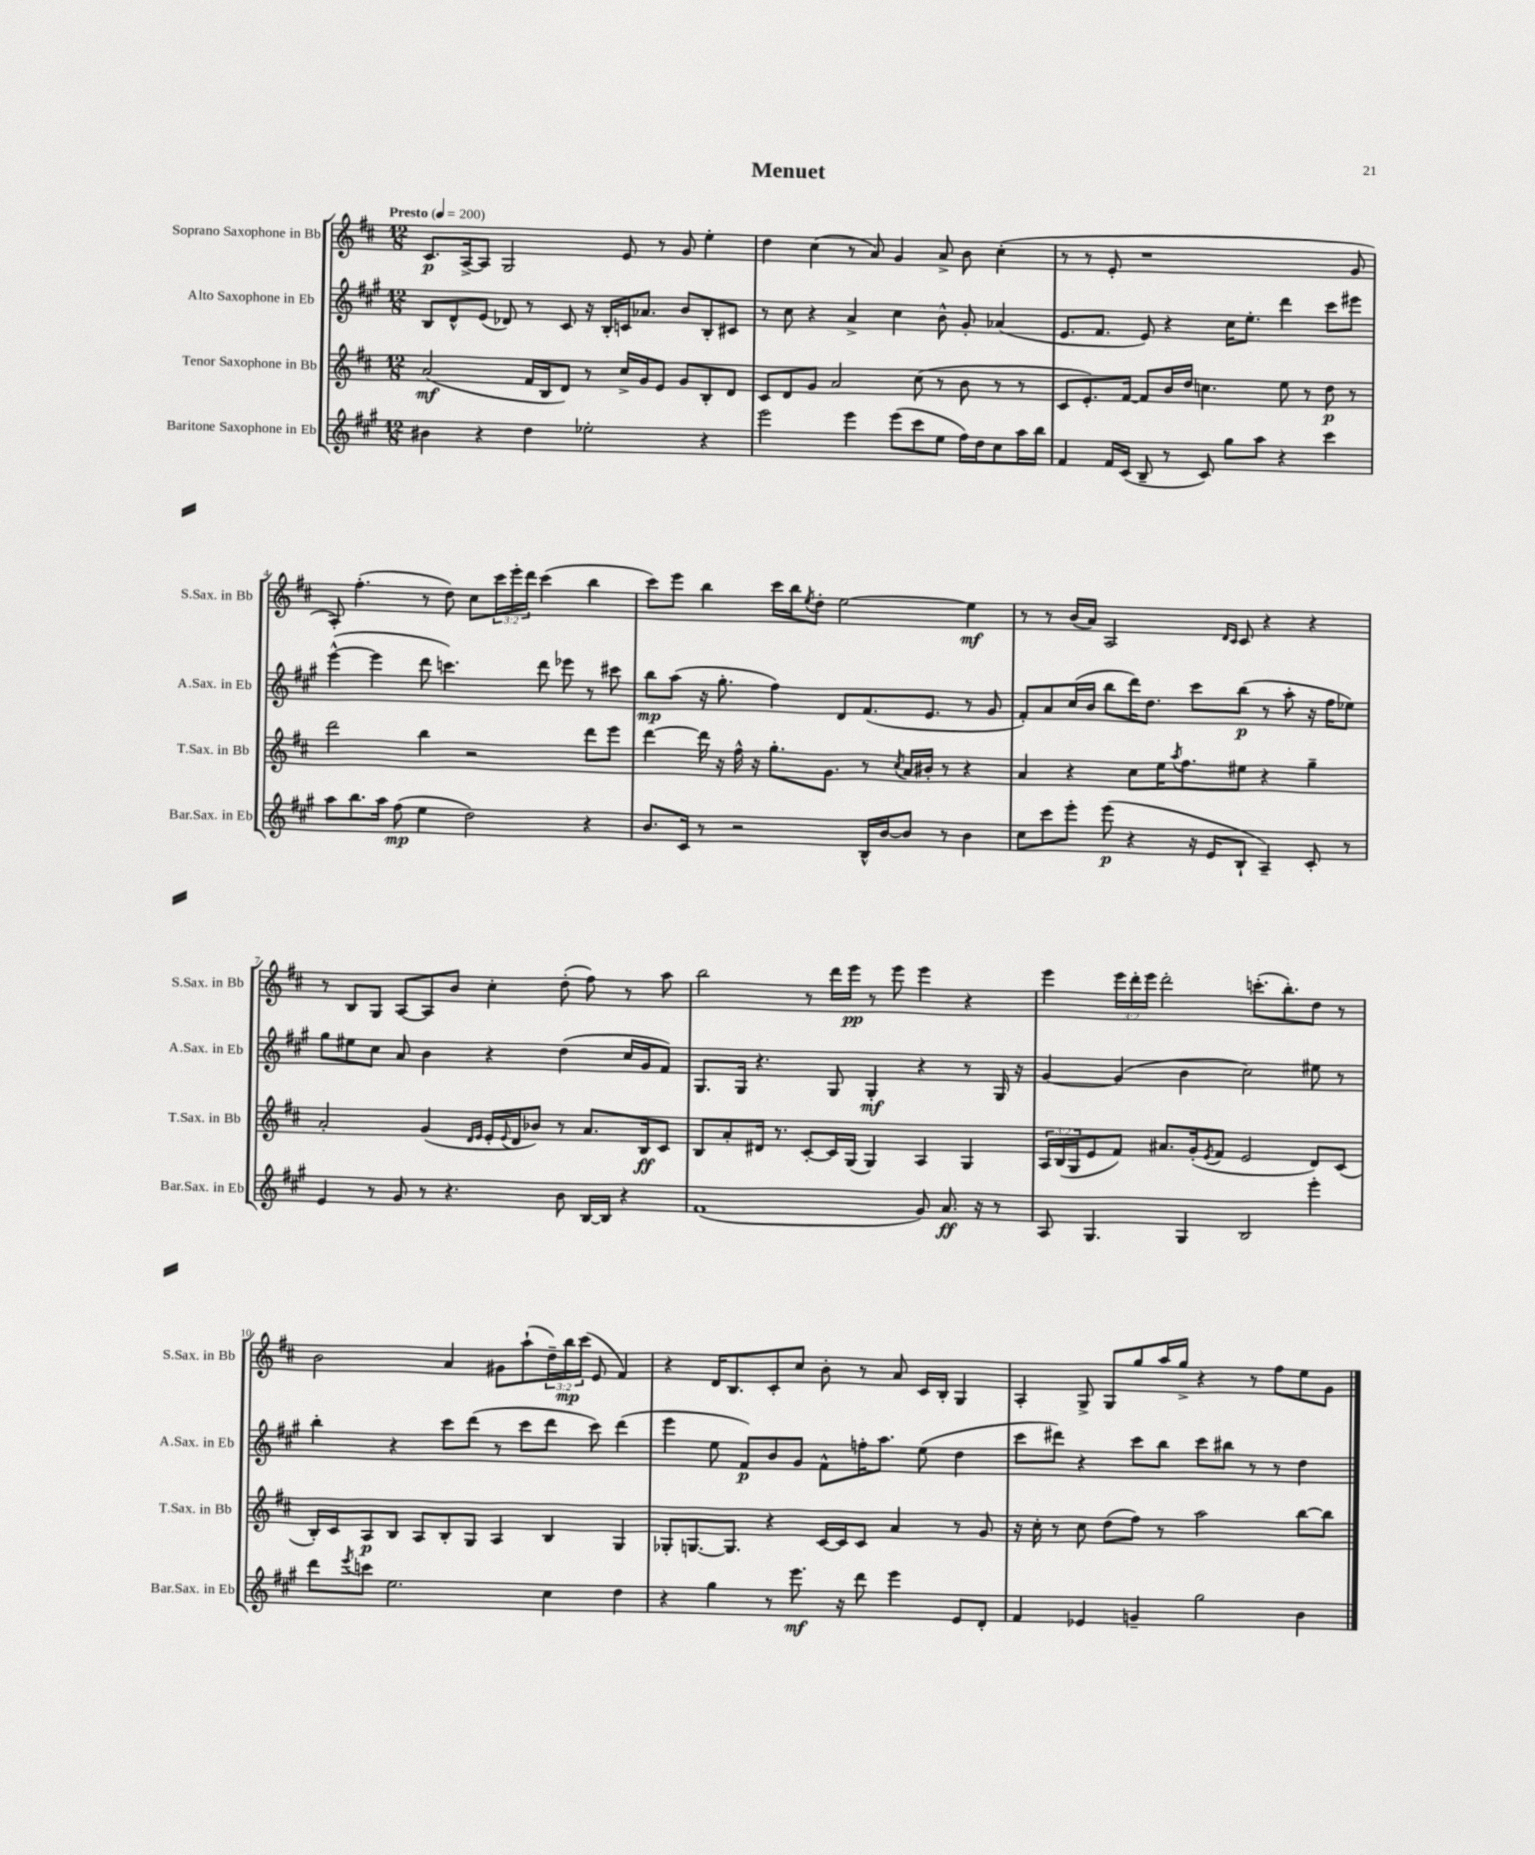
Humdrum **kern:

**kern	**kern	**kern	**kern
*staff4	*staff3	*staff2	*staff1
*clefG2	*clefG2	*clefG2	*clefG2
*k[f#c#g#]	*k[f#c#]	*k[f#c#g#]	*k[f#c#]
*M12/8	*M12/8	*M12/8	*M12/8
*MM200	*MM200	*MM200	*MM200
4b#	(2a	8B	8.c#
.	.	8d^^	.
.	.	.	[16A^
4r	.	(8e	8A]
.	.	8d-)	2G
4dd	16f#	8r	.
.	16B	.	.
.	8d)	8c#	.
2ee-'	8r	16r	.
.	.	16B'	.
.	16cc#^	16c	8e
.	16g	8.a-	.
.	8e	.	8r
.	8g	8b	8g
4r	8B'	8B'	4ee'
.	8d	8c#	.
=	=	=	=
2eee	8c#	8r	4dd
.	8d	8cc#	.
.	8g	4r	(4cc#
.	2a	.	.
4eee	.	4a^	8r
.	.	.	8a)
(8eee	.	4cc#	4g
8ccc#	(8cc#	.	.
8ee	8r	8b^^	8a^
16ff#)	8b	8g#'	8b
16dd	.	.	.
8cc#	8r	(4a-	(4cc#'
16aa	8r	.	.
16bb	.	.	.
=	=	=	=
4f#	8c#	8.e	8r
.	8.e')	.	8r
.	.	8.f#	.
16f#	.	.	8e'
(16c#	[16f#	.	.
8B~	8f#]	8e)	1r
8r	16b	4r	.
.	16dd	.	.
8c#)	4.cc	.	.
8gg#	.	16cc#	.
.	.	8.ee'	.
8aa	.	.	.
4r	8ee	4ddd	.
.	8r	.	.
4ccc#	8dd	8ccc#	.
.	8r	8eee#	8g
=	=	=	=
8aa	2ddd	([4eee^^	8A')
8.bb	.	.	(4.ff#'
.	.	4eee]	.
16aa	.	.	.
(8ff#	.	.	.
4ee	4bb	8ddd	8r
.	.	4.ccc)	8dd)
2dd)	2r	.	8cc#
.	.	.	24ccc#
.	.	.	24eee'
.	.	.	24ddd
.	.	8ddd	(4ccc#
.	.	8eee-	.
4r	8ddd	8r	4bb
.	8eee	8ccc#	.
=	=	=	=
8.b	[4ddd	8bb	8ccc#)
.	.	(8aa	8eee
16c#	.	.	.
8r	16ddd]	16r	4bb
.	16r	8.gg#'	.
2r	16ff#^^	.	.
.	16r	.	.
.	8.gg'	4ff#)	16ccc#
.	.	.	16bb
.	.	.	8qee
.	.	.	8dd'
.	8.g	.	.
.	.	8d	[2ee
16B^^	8r	(8.f#	.
[16b	.	.	.
.	8qcc#	.	.
8b]	16a	.	.
.	16b#'	8.e	.
8r	8r	.	.
4b	4r	8r	4ee]
.	.	8g#	.
=	=	=	=
8cc#	4a	8f#')	8r
8ccc#	.	8a	8r
8eee'	4r	(16cc#	(16b
.	.	16b	16a)
(8eee	.	8bb	2A
4r	8cc#	16ddd)	.
.	.	8.dd	.
.	16ee	.	.
.	8qaa	.	.
.	8.ff#	.	.
16r	.	8ccc#	.
16e	.	.	.
.	.	.	16qqd
.	.	.	16qqc#
8B`	8ee#	(8bb	8c#
4A~)	4r	8r	4r
.	.	8aa'	.
8c#'	4gg~	16r	4r
.	.	16ff#	.
8r	.	8ee-)	.
=	=	=	=
4e	2a'	8gg#	8r
.	.	8ee#	8B
8r	.	8cc#	8G
8g#	.	8a	[8A
8r	(4g	4b	8A]
4.r	.	.	8b
.	16qqd	.	.
.	16qqe	.	.
.	16e'	4r	4cc#'
.	8qqe	.	.
.	16d	.	.
.	8b-)	.	.
8b	8r	(4dd	(8dd'
[16B	8.a	.	8ff#)
16B]	.	.	.
4r	.	16cc#	8r
.	16B	16g#	.
.	8c#	8f#)	8aa
=	=	=	=
(1f#	8B	8.G#	2bb
.	8a'	.	.
.	.	16G#	.
.	16d#	4.r	.
.	8.r	.	.
.	[8c#'	.	8r
.	16c#]	8G#	16ddd
.	(16G	.	16eee
.	4G)	4G#'	8r
.	.	.	8eee
8g#)	4A	4r	4eee
8.a	.	.	.
.	4G	8r	4r
16r	.	.	.
8r	.	16G#	.
.	.	16r	.
=	=	=	=
8A	24A	[4g#	4eee
.	(24B	.	.
.	24G	.	.
4.G#	8e	.	.
.	8f#)	(4g#]	24eee
.	.	.	24ddd'
.	.	.	24eee
.	8.a#	.	2ddd'
4G#	.	4b	.
.	(16g'	.	.
.	8qe	.	.
.	8f#	.	.
2B	2e	2cc#)	.
.	.	.	(8.ccc'
.	.	.	8.bb')
4eee'	8d)	8ee#	8dd
.	(8c#	8r	8r
=	=	=	=
8ddd	16B')	4bb'	2b
.	16c#	.	.
8qeee	.	.	.
8ccc	8A	.	.
2.ee	8B	4r	.
.	8A	.	.
.	8B'	8ccc#	4a
.	8G	(8ddd	.
.	4A	8r	8g#
.	.	8ccc#	(8aa`
4cc#	4B	8ddd	24dd~)
.	.	.	24bb
.	.	.	(24ccc#
.	.	8ccc#)	8e
4dd	4G	(4ddd	4f#)
=	=	=	=
4r	8G-'	4eee	4r
.	[8.G	.	.
4gg#	.	8ee	16d
.	8.G]	.	8.B
.	.	8f#)	.
8r	4r	8b	8c#'
8.eee	.	8g#	8cc#
.	[16c#	8f#^^	8b'
16r	16c#]	.	.
8ddd	8c#	16ff'	8r
.	.	8.aa	.
4eee	4a	.	8a
.	.	(8ee	16c#
.	.	.	16B'
8e	8r	4dd	4G
8d'	8g	.	.
=	=	=	=
4f#	16r	8ccc#	4A'
.	16cc#'	.	.
.	8r	8ddd#)	.
4e-	8cc#	4r	8G^
.	(8dd	.	8G
4g~	8ff#)	8ccc#	8gg
.	8r	8bb	16aa
.	.	.	16gg^
2gg#	2aa	8ccc#	4r
.	.	8bb#	.
.	.	8r	8r
.	.	8r	8ff#
4b	[8bb	4dd	8ee
.	8bb]	.	8g
==	==	==	==
*-	*-	*-	*-
